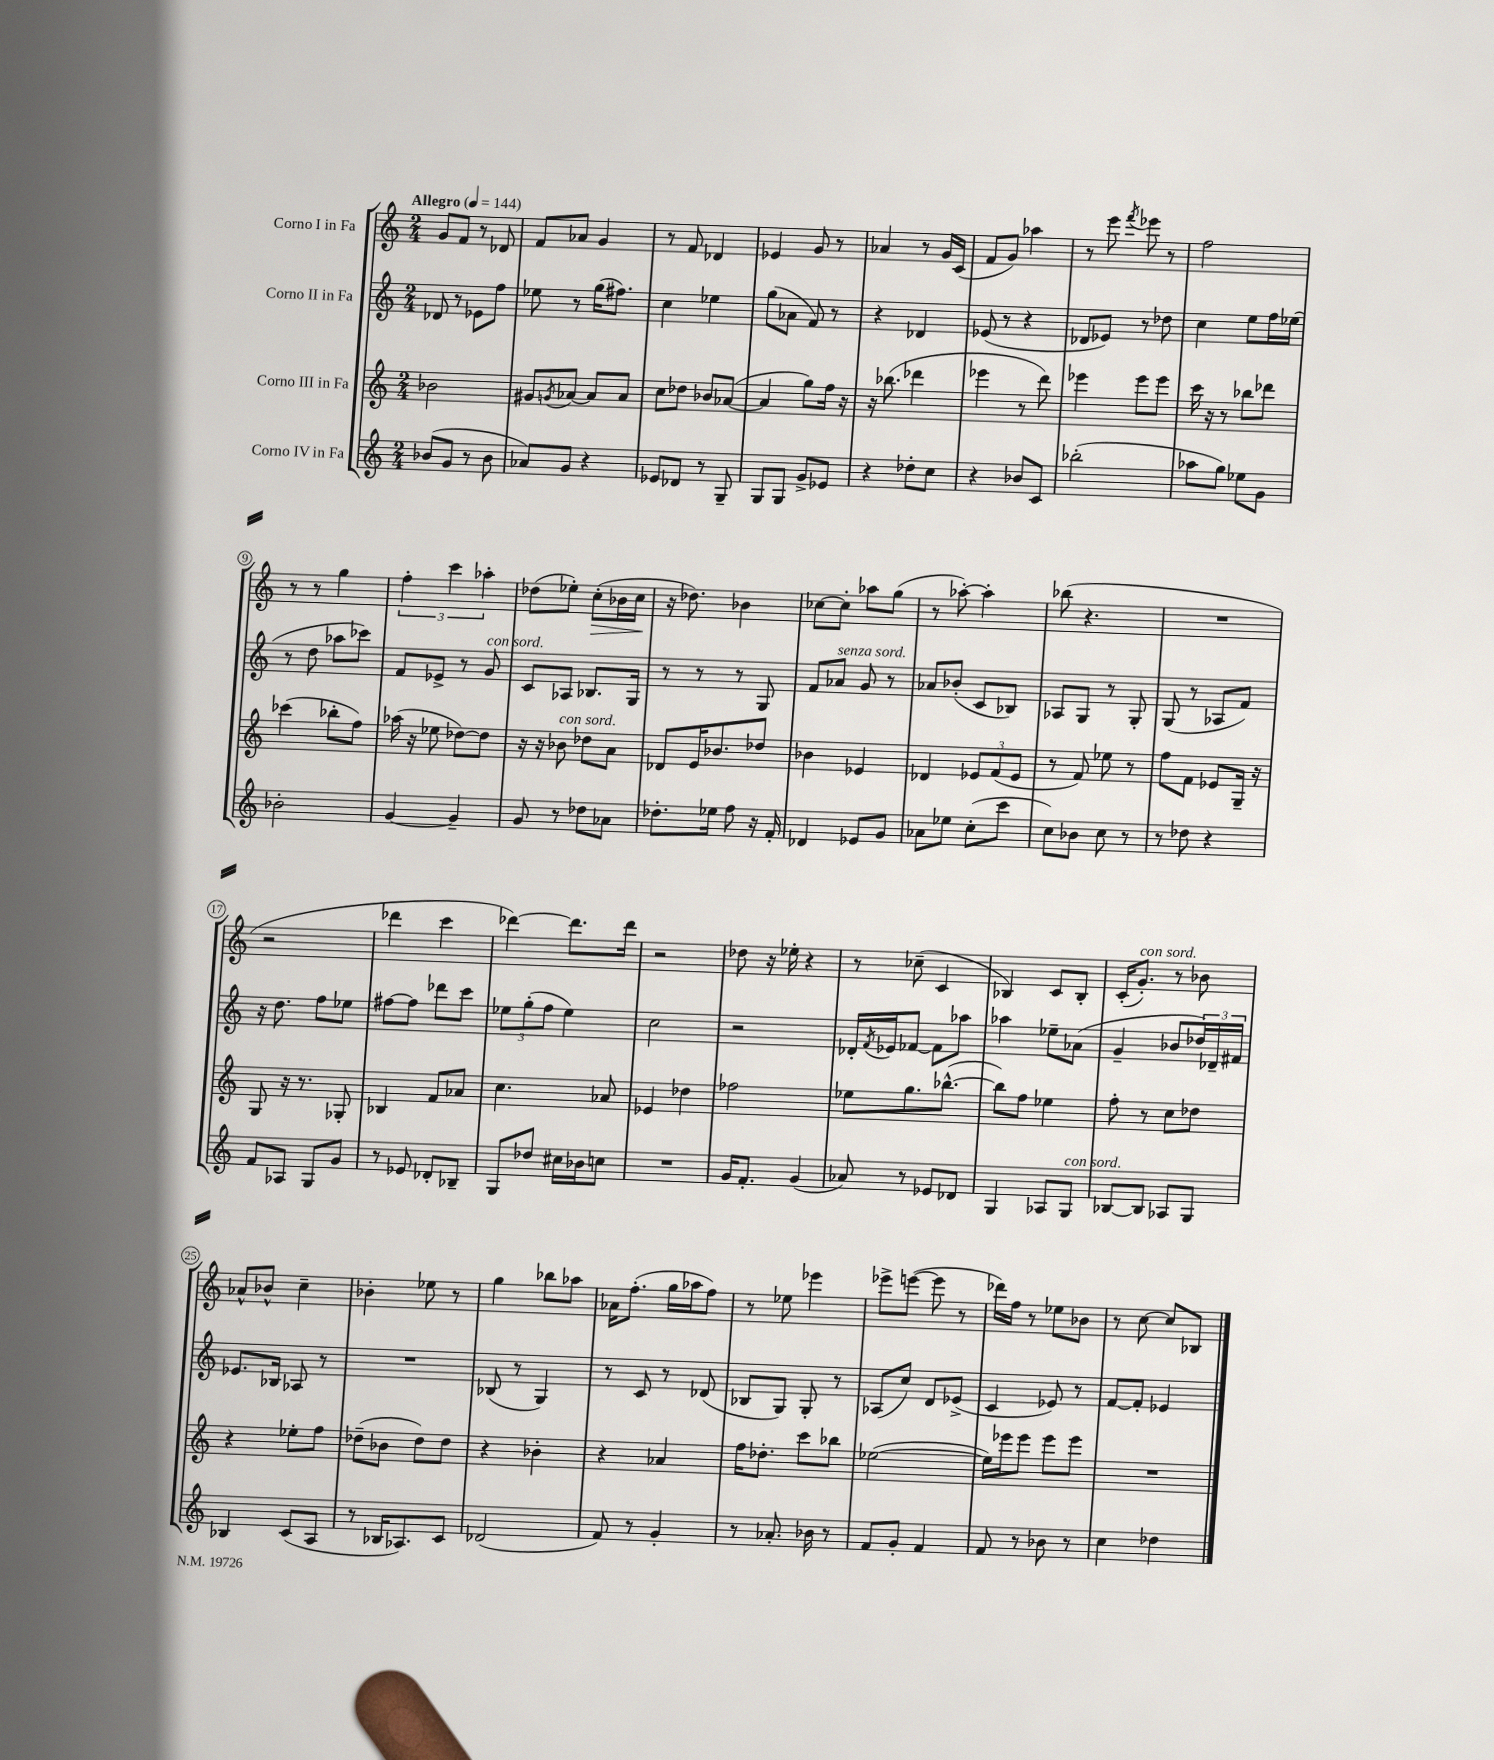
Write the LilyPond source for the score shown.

<<
\new StaffGroup <<
\new Staff = "s0" \with { instrumentName = "Corno I in Fa" } {
    \clef treble \key c \major \numericTimeSignature \time 2/4 \tempo "Allegro" 4 = 144
    g'8 f'8 r8 des'8 |
    f'8 aes'8 g'4 |
    r8 f'8 des'4 |
    ees'4 g'8 r8 |
    aes'4 r8 g'16 c'16( |
    f'8 g'8) aes''4 |
    r8 e'''8 \acciaccatura { f'''8 } ees'''8 r8 |
    f''2 |
    r8 r8 g''4 |
    \tuplet 3/2 { f''4-. c'''4 aes''4-. } |
    des''8( ees''8-.) c''8-.\>( bes'16 c''16\! |
    r16 des''8.) bes'4 |
    ces''8~ ces''8-. aes''8 g''8( |
    r8 aes''8~-.) aes''4-. |
    bes''8( r4. |
    R2 |
    r2 |
    des'''4 c'''4 |
    des'''4~) des'''8. des'''16 |
    r2 |
    des''8 r16 ees''16-. r4 |
    r8 ces''8--( c'4 |
    bes4) c'8 bes8-. |
    c'16-.( g'8.-.^\markup { \italic "con sord." }) r8 bes'8 |
    aes'8-^ bes'8-^ c''4-- |
    bes'4-. ees''8 r8 |
    g''4 bes''8 aes''8 |
    aes'16 f''8.-.( g''16 aes''16 f''8) |
    r8 ees''8 ees'''4 |
    ees'''8-> e'''8~( e'''8 r8 |
    des'''16) f''16 r8 ees''8 bes'8 |
    r8 c''8~ c''8 bes8 \bar "|." |
}
\new Staff = "s1" \with { instrumentName = "Corno II in Fa" } {
    \clef treble \key c \major \numericTimeSignature \time 2/4
    des'8 r8 ees'8 f''8 |
    ees''8 r8 g''16( fis''8.) |
    c''4 ees''4 |
    g''8( aes'8 f'8) r8 |
    r4 des'4 |
    ees'8( r8 r4 |
    des'8 ees'8) r8 des''8 |
    c''4 e''8 f''16 ees''16( |
    r8 d''8 aes''8 ces'''8) |
    f'8 ees'8-> r8 g'8^\markup { \italic "con sord." } |
    c'8 aes8 bes8. g16 |
    r8 r8 r8 g8 |
    f'8 aes'8^\markup { \italic "senza sord." } g'8 r8 |
    aes'8 bes'8-.( c'8 bes8) |
    aes8 g8 r8 g8-. |
    g8( r8 aes8 f'8) |
    r16 d''8. f''8 ees''8 |
    fis''8~ fis''8 des'''8 c'''8 |
    \tuplet 3/2 { ees''8 g''8-.( f''8 } ees''4) |
    c''2 |
    r2 |
    des'16-. \acciaccatura { f'8 } ees'16 fes'8~ fes'8 aes''8 |
    aes''4 ees''8-- aes'8( |
    g'4-- bes'8 \tuplet 3/2 { des''16) des'16-- fis'16 } |
    ees'8. bes16 aes8 r8 |
    R2 |
    bes8( r8 g4) |
    r8 c'8 r8 des'8( |
    bes8 g8) g8-. r8 |
    aes8( c''8) d'8 ees'8->( |
    c'4 ees'8) r8 |
    f'8~ f'8-. ees'4 \bar "|." |
}
\new Staff = "s2" \with { instrumentName = "Corno III in Fa" } {
    \clef treble \key c \major \numericTimeSignature \time 2/4
    bes'2 |
    gis'8 \acciaccatura { g'8 } aes'8~ aes'8 aes'8 |
    c''8 des''8 bes'8 aes'8~( |
    aes'4 g''8) f''16 r16 |
    r16 bes''8.( des'''4 |
    ees'''4 r8 d'''8) |
    ees'''4 ees'''8 ees'''8 |
    c'''16 r16 r8 bes''8 des'''8 |
    ces'''4( bes''8-. f''8) |
    aes''16( r16 ees''8 des''8~) des''8 |
    r16 r16 bes'8^\markup { \italic "con sord." } des''8 a'8 |
    des'8 e'16 bes'8. des''8 |
    bes'4 ees'4 |
    des'4 \tuplet 3/2 { ees'8 f'8( ees'8 } |
    r8 f'8) ees''8 r8 |
    f''8 f'8 ees'8 g16-- r16 |
    g8 r16 r8. ges8-. |
    bes4 f'8 aes'8 |
    c''4. aes'8 |
    ees'4 des''4 |
    fes''2 |
    ees''8 g''8. bes''8.~-^( |
    bes''8) f''8 ees''4 |
    f''8-. r8 c''8 des''8 |
    r4 ees''8-. f''8 |
    des''8--( bes'8 des''8) des''8 |
    r4 bes'4-. |
    r4 aes'4 |
    f''16 des''8.-. c'''8 bes''8 |
    ees''2~( |
    ees''16) ees'''16 ees'''8 ees'''8 ees'''8 |
    R2 \bar "|." |
}
\new Staff = "s3" \with { instrumentName = "Corno IV in Fa" } {
    \clef treble \key c \major \numericTimeSignature \time 2/4
    bes'8( g'8 r8 bes'8 |
    aes'8) g'8 r4 |
    ees'8 des'8 r8 g8-- |
    g8 g8 g'8-> ees'8 |
    r4 des''8-. c''8 |
    r4 bes'8 c'8 |
    bes''2-.( |
    aes''8 g''8) ees''8 g'8 |
    bes'2-. |
    g'4~ g'4-- |
    g'8 r8 des''8 aes'8 |
    des''8.-. ees''16 f''8 r16 f'16-. |
    des'4 ees'8 g'8 |
    aes'8 ees''8 c''8-.( c'''8 |
    c''8) bes'8 c''8 r8 |
    r8 des''8 r4 |
    f'8 aes8 g8 g'8 |
    r8 ees'8 des'8-. bes8-- |
    g8 des''8 cis''16 bes'16 c''8 |
    R2 |
    g'16 f'8.-. g'4( |
    aes'8) r8 ees'8 des'8 |
    g4 aes8 g8^\markup { \italic "con sord." } |
    bes8~ bes8 aes8 g8 |
    bes4 c'8( a8 |
    r8 bes16 aes8.) c'8 |
    des'2( |
    f'8) r8 g'4-. |
    r8 aes'8.-. bes'16 r8 |
    f'8 g'8-. f'4 |
    f'8 r8 bes'8 r8 |
    c''4 des''4 \bar "|." |
}
>>
>>
\layout { \context { \Score \override BarNumber.stencil = #(make-stencil-circler 0.1 0.3 ly:text-interface::print) } }
